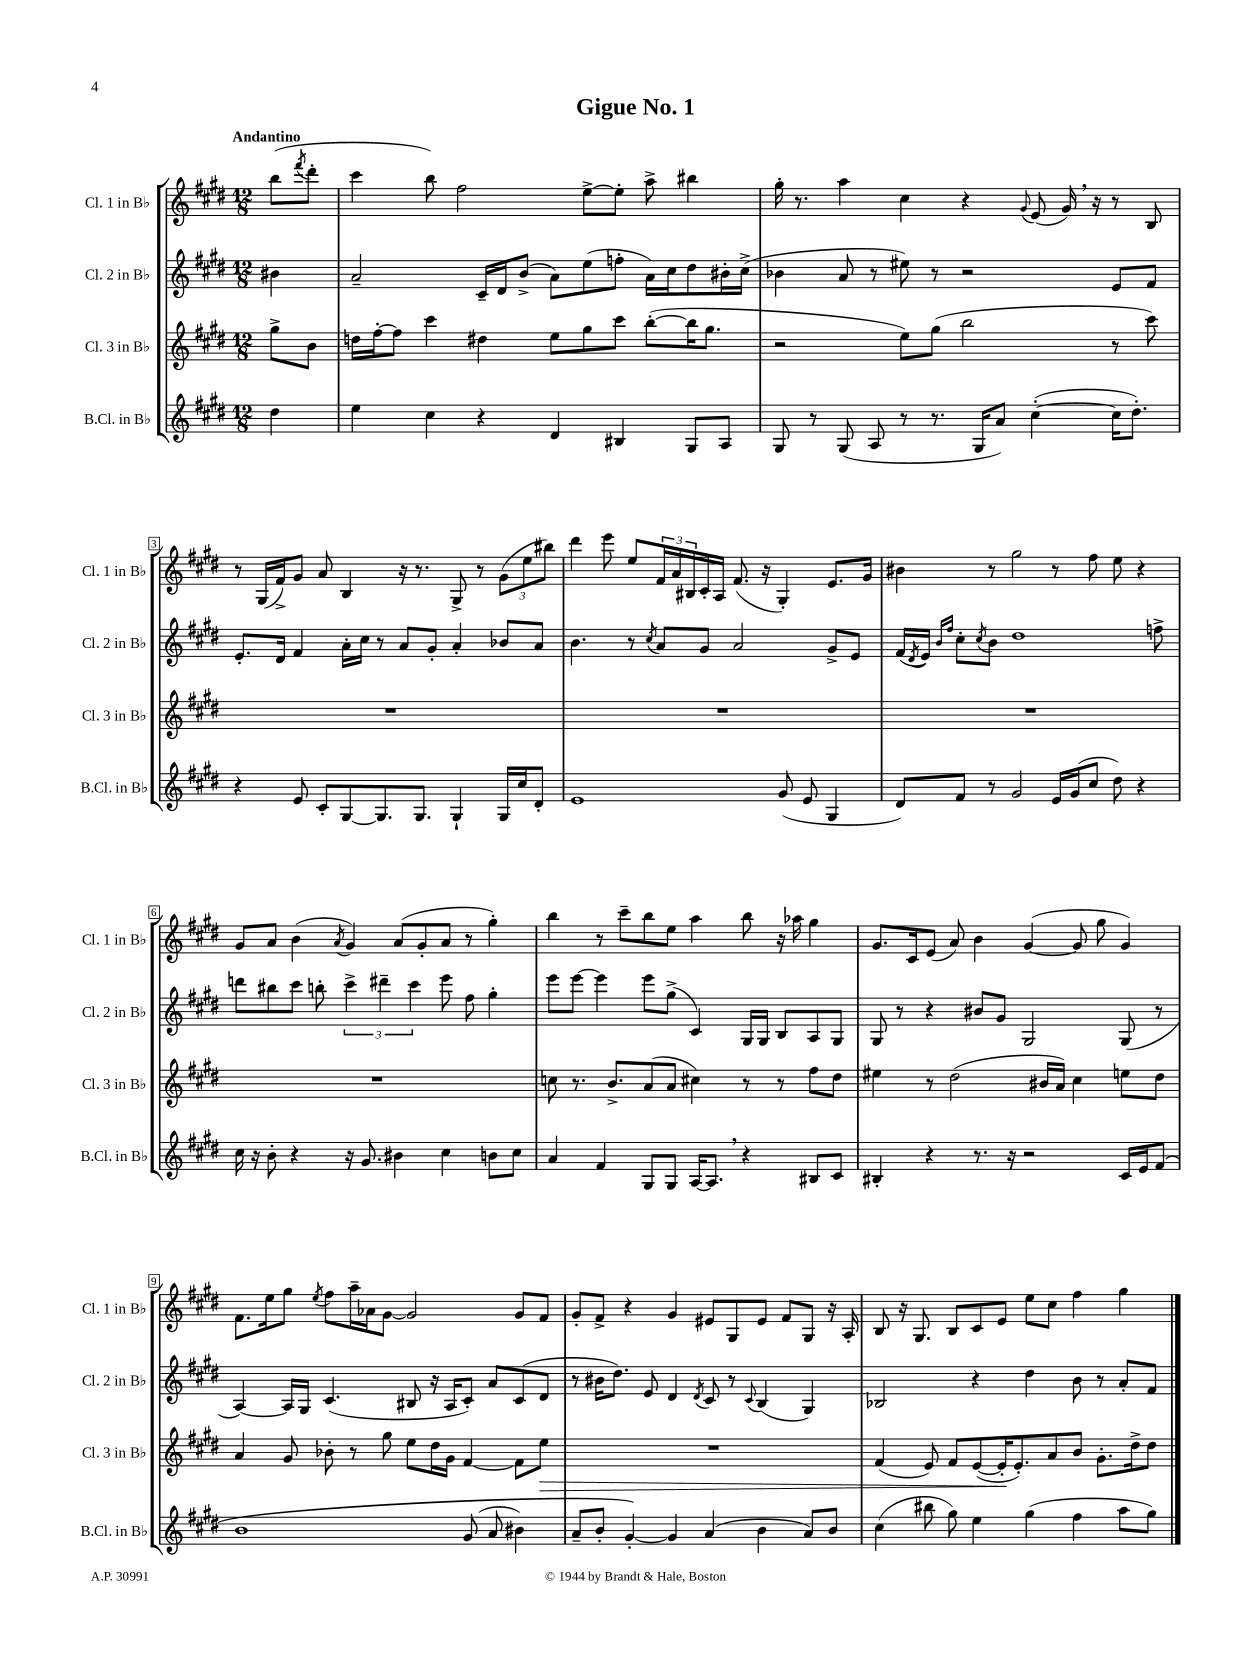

**kern	**kern	**dynam	**kern	**kern
*part4	*part3	*part3	*part2	*part1
*staff4	*staff3	*staff3	*staff2	*staff1
*I"B.Cl. in B♭	*I"Cl. 3 in B♭	*	*I"Cl. 2 in B♭	*I"Cl. 1 in B♭
*I'B.Cl. in B♭	*I'Cl. 3 in B♭	*	*I'Cl. 2 in B♭	*I'Cl. 1 in B♭
*clefG2	*clefG2	*	*clefG2	*clefG2
*k[f#c#g#d#]	*k[f#c#g#d#]	*	*k[f#c#g#d#]	*k[f#c#g#d#]
*M12/8	*M12/8	*	*M12/8	*M12/8
=	=	=	=	=
!	!	!	!	!LO:TX:a:B:t=Andantino
4dd#\	8gg#^\L	.	4b#X\	(8bb\L
.	.	.	.	8qfff#/
.	8b\J	.	.	8ddd#'\J
=1	=1	=1	=1	=1
4ee\	16ddn\LL	.	2a~/	4ccc#\
.	[16ff#'\J	.	.	.
.	8ff#\J]	.	.	.
4cc#\	4ccc#\	.	.	8bb\)
.	.	.	.	2ff#\
4r	4dd#X\	.	16c#~/LL	.
.	.	.	16d#/J	.
.	.	.	(8b^/J	.
4d#/	8ee\L	.	8a\L)	.
.	8gg#\	.	(8ee\	[8ee^\L
4B#X/	8ccc#\J	.	8ffn'\J	8ee'\J]
.	([8bb'\L	.	16a\LL)	8aa^\
.	.	.	16cc#\J	.
8G#/L	16bb\K]	.	8dd#\	4bb#X\
.	8.gg#\J	.	.	.
8A/J	.	.	16b#X'\L	.
.	.	.	(16cc#^\JJ	.
=2	=2	=2	=2	=2
8G#/	2r	.	4b-X\	16gg#'\
.	.	.	.	8.r
8r	.	.	.	.
(8G#/	.	.	8a/	4aa\
8A/	.	.	8r	.
8r	8ee\L)	.	8ee#X\)	4cc#\
8.r	(8gg#\J	.	8r	.
.	2bb\	.	2r	4r
16G#/KL	.	.	.	.
8a/J)	.	.	.	.
.	.	.	.	8qqg#/
([4cc#'\	.	.	.	(8e/
.	.	.	.	16g#,/)
.	.	.	.	16r
16cc#\KL]	8r	.	8e/L	8r
8.dd#'\J)	.	.	.	.
.	8ccc#\)	.	8f#/J	8B/
!!LO:LB:g=z
=3	=3	=3	=3	=3
4r	1.r	.	8.e'/L	8r
.	.	.	.	(16G#/LL
.	.	.	16d#/Jk	16f#^/J)
8e/	.	.	4f#/	8g#/J
8c#'/L	.	.	.	8a/
[8G#/	.	.	16a'\LL	4B/
.	.	.	16cc#\JJ	.
8.G#/]	.	.	8r	.
.	.	.	8a/L	16r
8.G#/J	.	.	.	8.r
.	.	.	8g#'/J	.
4G#`/	.	.	4a'/	8G#^/
.	.	.	.	8r
16G#/LL	.	.	8b-X/L	(12g#\L
16cc#/J	.	.	.	.
.	.	.	.	12ee\
8d#'/J	.	.	8a/J	.
.	.	.	.	12bb#X\J)
=4	=4	=4	=4	=4
1e	1.r	.	4.b\	4ddd#\
.	.	.	.	8eee\
.	.	.	8r	8ee/L
.	.	.	8qcc#/	.
.	.	.	8a/L	24f#/L
.	.	.	.	24a/
.	.	.	.	24B#X/
.	.	.	8g#/J	16c#'/
.	.	.	.	16A/JJ
.	.	.	2a/	(8.f#/
.	.	.	.	16r
(8g#/	.	.	.	4G#'/)
8e/	.	.	.	.
4G#/	.	.	8g#^/L	8.e/L
.	.	.	8e/J	.
.	.	.	.	16g#/Jk
=5	=5	=5	=5	=5
8d#/L)	1.r	.	(16f#/LL	4b#X\
.	.	.	8qd#/	.
.	.	.	16e/JJ)	.
.	.	.	16qqb/LL	.
.	.	.	16qqff#/JJ	.
8f#/J	.	.	8cc#'\L	.
.	.	.	8qcc#/	.
8r	.	.	8b\J	8r
2g#/	.	.	1dd#	2gg#\
16e/LL	.	.	.	8r
(16g#/J	.	.	.	.
8cc#/J	.	.	.	8ff#\
8dd#\)	.	.	.	8ee\
4r	.	.	.	4r
.	.	.	8ffn^\	.
!!LO:LB:g=z
=6	=6	=6	=6	=6
16cc#\	1.r	.	8dddn\L	8g#/L
16r	.	.	.	.
8b'\	.	.	8bb#X\	8a/J
4r	.	.	8ccc#\J	(4b\
.	.	.	8bbn'\	.
.	.	.	.	8qa/
16r	.	.	6ccc#^\	4g#/)
8.g#/	.	.	.	.
.	.	.	6ddd#X~\	.
4b#X\	.	.	.	(8a/L
.	.	.	6ccc#\	.
.	.	.	.	8g#'/
4cc#\	.	.	8eee\	8a/J
.	.	.	8ff#\	8r
8bn\L	.	.	4gg#'\	4gg#'\)
8cc#\J	.	.	.	.
=7	=7	=7	=7	=7
4a/	8ccn\	.	8eee\L	4bb\
.	8.r	.	[8eee\J	.
4f#/	.	.	4eee\]	8r
.	8.b^/L	.	.	.
.	.	.	.	8ccc#~\L
8G#/L	(8a/	.	8eee\L	8bb\
8G#/J	8a/J	.	(8gg#^\J	8ee\J
[16A/KL	4cc#X\)	.	4c#/)	4aa\
8.A,/J]	.	.	.	.
4r	8r	.	16G#/LL	8bb\
.	.	.	16G#/JJ	.
.	8r	.	8B/L	16r
.	.	.	.	16aa-X\
8B#X/L	8ff#\L	.	8A/	4gg#\
8c#/J	8dd#\J	.	8G#/J	.
=8	=8	=8	=8	=8
4B#X'/	4ee#X\	.	8G#/	8.g#/L
.	.	.	8r	.
.	.	.	.	16c#/k
4r	8r	.	4r	(8e/J
.	(2dd#\	.	.	8a/)
8.r	.	.	8b#X/L	4b\
.	.	.	8g#/J	.
16r	.	.	.	.
2r	.	.	2G#/	([4g#/
.	16b#X/LL	.	.	.
.	16a/JJ)	.	.	.
.	4cc#\	.	.	8g#/]
.	.	.	.	8gg#\
16c#/LL	8een\L	.	(8G#/	4g#/)
16e/J	.	.	.	.
(8f#/J	8dd#\J	.	8r	.
!!LO:LB:g=z
=9	=9	=9	=9	=9
1b	4a/	.	[4A/)	8.f#\L
.	.	.	.	16ee\k
.	8g#/	.	16A/LL]	8gg#\J
.	.	.	16G#/JJ	.
.	.	.	.	8qee/
.	8b-X'\	.	(4.c#/	8ff#\L
.	8r	.	.	16aa~\L
.	.	.	.	16a-X\J
.	8gg#\	.	.	[8g#\J
.	8ee\L	.	8B#X/	2g#/]
.	16dd#\L	.	16r	.
.	16g#\JJ	.	16A/KL	.
(8g#/	[4f#/	.	8c#'/J)	.
8a/	.	.	8a/L	.
4b#X\)	8f#\L]	.	(8c#/	8g#/L
!	!	!LO:HP:b	!	!
.	8ee\J	>	8d#/J	8f#/J
=10	=10	=10	=10	=10
8a~/L	1.r	.	8r	8g#'/L
8b'/J	.	.	16b#X\KL	8f#^/J
.	.	.	8.dd#\J)	.
[4g#'/)	.	.	.	4r
.	.	.	8e/	.
4g#/]	.	.	4d#/	4g#/
.	.	.	8qd#/	.
(4a/	.	.	8c#/	8e#X/L
.	.	.	8r	8G#/
.	.	.	8qqc#/	.
4b\	.	.	(4B/	8e#/J
.	.	.	.	8f#/L
8a/L)	.	.	4G#/)	8G#/J
8b/J	.	.	.	16r
.	.	.	.	16A'/
=11	=11	=11	=11	=11
(4cc#\	(4f#/	.	2B-X/	8B/
.	.	.	.	16r
.	.	.	.	8.G#/
8bb#X\	8e/)	.	.	.
8gg#\)	8f#/L	.	.	8B/L
4ee\	([8e/	.	4r	8c#/
.	16e'/K]	.	.	8e/J
.	8.e'/)	]	.	.
(4gg#\	.	.	4dd#\	8ee\L
.	8a/	.	.	8cc#\J
4ff#\	8b/J	.	8b\	4ff#\
.	8.g#'\L	.	8r	.
8aa\L	.	.	8a'/L	4gg#\
.	16dd#^\k	.	.	.
8gg#\J)	8dd#\J	.	8f#/J	.
==	==	==	==	==
*-	*-	*-	*-	*-
